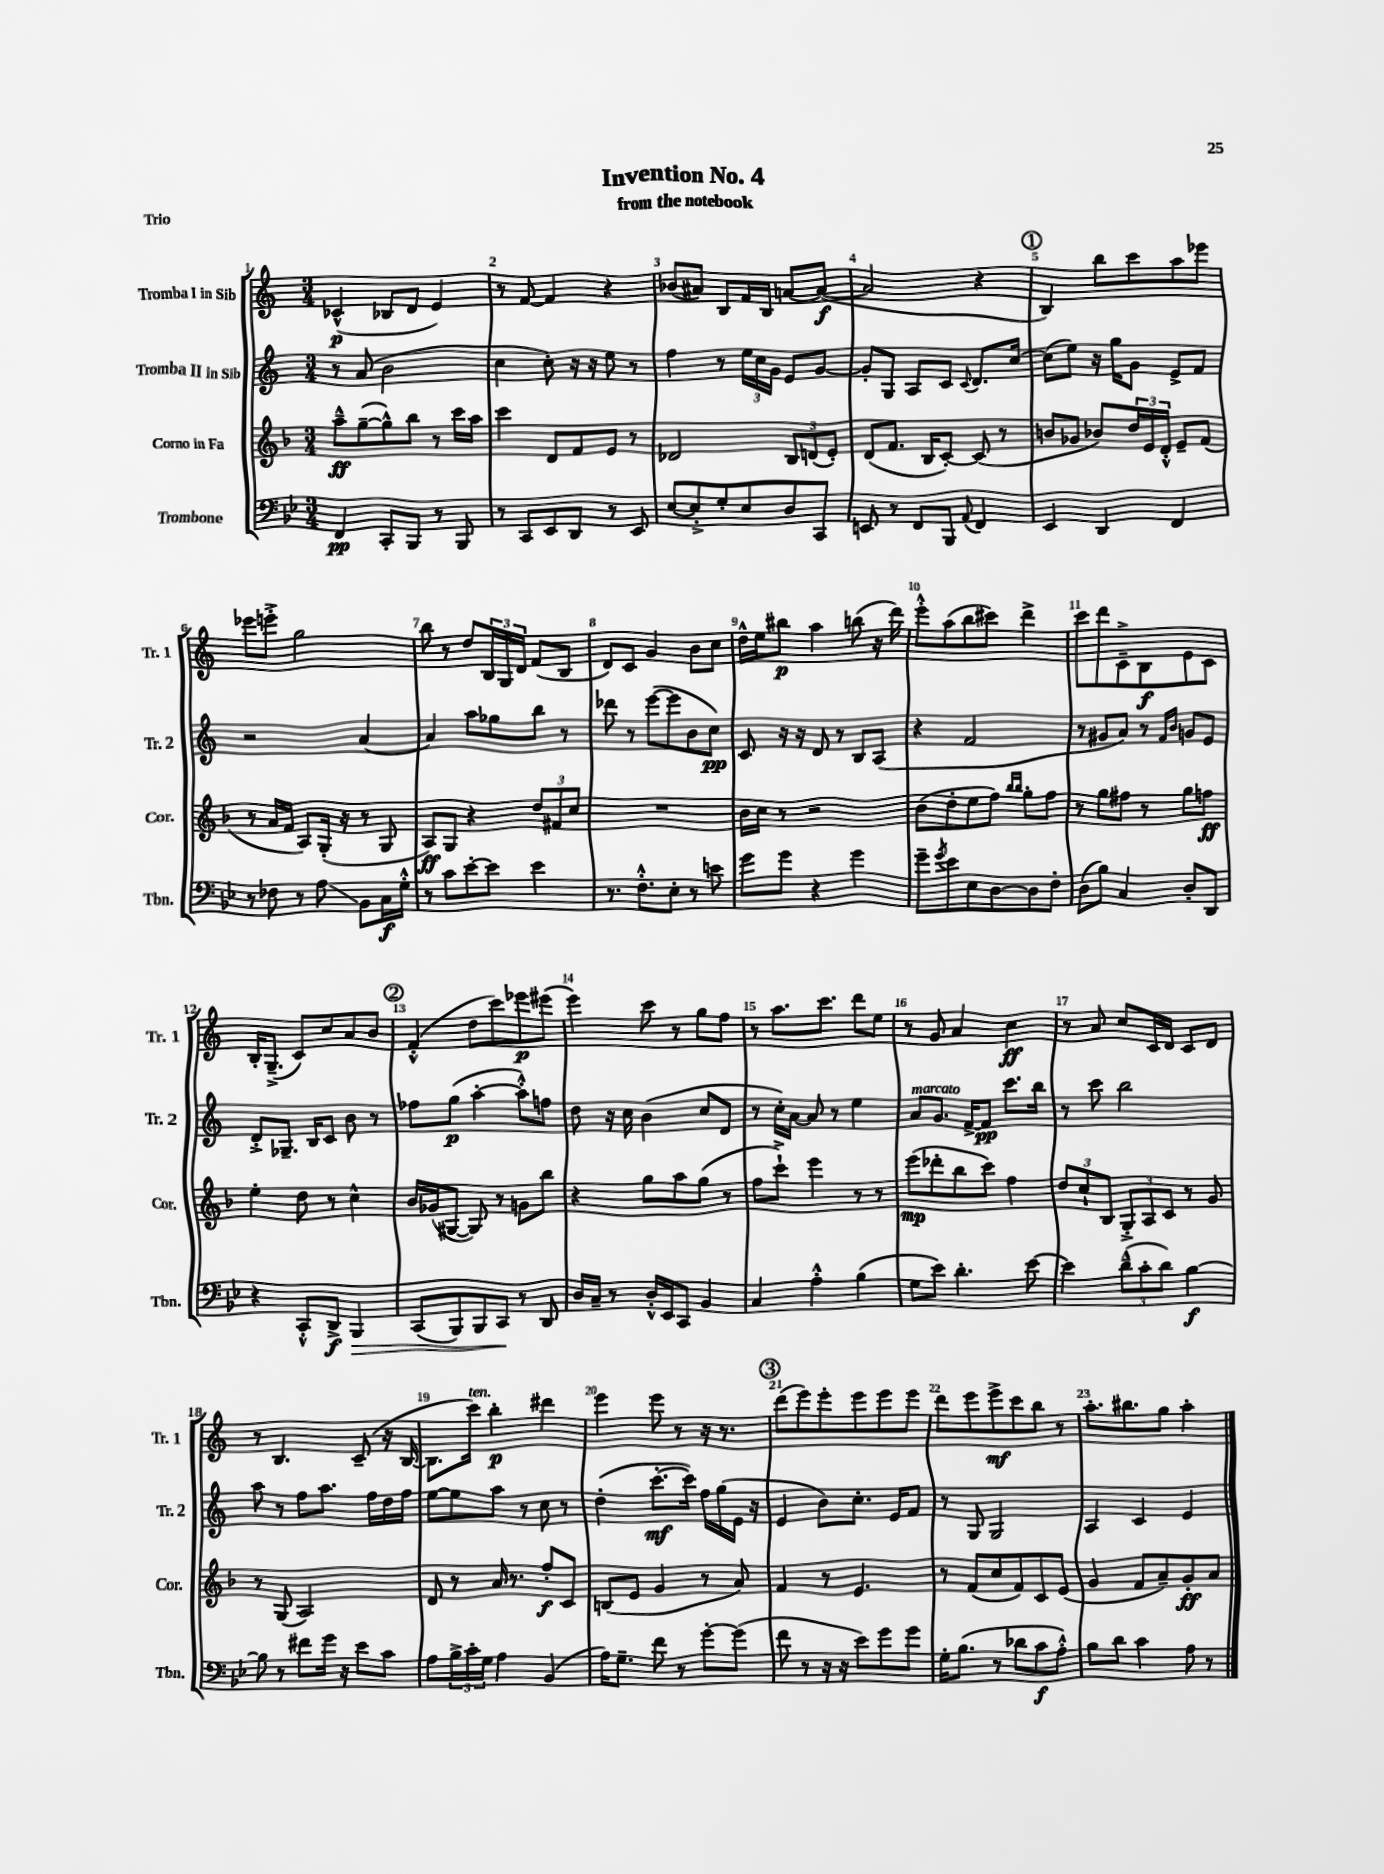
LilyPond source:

\header { title = "Invention No. 4" subtitle = "from the notebook" piece = "Trio" }
<<
\new StaffGroup <<
\new Staff = "s0" \with { instrumentName = "Tromba I in Sib" shortInstrumentName = "Tr. 1" } {
    \clef treble \key c \major \numericTimeSignature \time 3/4
    ces'4-^\p( bes8 d'8 e'4) |
    r8 f'8~ f'4 r4 |
    bes'8( ais'8) b8 f'16 b16 a'8~ a'8~\f( |
    a'2 r4 |
    \mark \markup { \circle "1" } b4) b''8 c'''8 a''8 ees'''8 |
    ees'''8 e'''8-.-> g''2 |
    b''8 r8 d''8 \tuplet 3/2 { b16 g16 d'16 } f'8( b8 |
    d'8) c'8 g'4 b'8 c''8 |
    d''16-^ e''16 bis''8\p a''4 b''8( r16 d'''16) |
    e'''8-.-^ a''8( b''8 cis'''8) d'''4-> |
    c'''8 d'''8 c'8---> b8\f e'8 c'8 |
    b16-. g8.--->( c'8) c''8 a'8 b'8 |
    \mark \markup { \circle "2" } f'4-.-^( d''8 c'''8) ees'''8\p eis'''8( |
    e'''4) c'''8 r8 g''8 f''8 |
    r8 a''8. c'''8. d'''8 e''8 |
    r8 g'8 a'4 c''4\ff |
    r8 a'8 c''8 c'16 d'16 c'8 d'8 |
    r8 b4. c'8--( r16 b16~ |
    b8. c'''16^\markup { \italic "ten." }) b''4-.\p dis'''4 |
    e'''4 e'''8 r8 r16 r8. |
    \mark \markup { \circle "3" } d'''8( e'''8) e'''8-. e'''8 e'''8 e'''8 |
    d'''8 e'''8 e'''8->\mf c'''8 b''8 r8 |
    a''8.-. bis''8. g''8 a''4-. \bar "|." |
}
\new Staff = "s1" \with { instrumentName = "Tromba II in Sib" shortInstrumentName = "Tr. 2" } {
    \clef treble \key c \major \numericTimeSignature \time 3/4
    r8 a'8( b'2 |
    c''4 c''8-.) r16 r16 e''8 r8 |
    f''4 r8 \tuplet 3/2 { e''16 c''16 g'16 } e'8 g'8~ |
    g'8-. g8 a8 c'8 \appoggiatura { c'8 } d'8. c''16~ |
    \mark \markup { \circle "1" } c''8( e''8) r16 g''16 g'8 e'8-> f'8 |
    r2 a'4~ |
    a'4 a''8 ges''8 b''8 r8 |
    des'''8 r8 e'''8~( e'''8 b'8 c''8\pp) |
    c'8 r16 r16 d'8 r8 b8 a8( |
    r4 f'2 |
    r8 gis'8 a'8) r8 \grace { f'16 b'16 } g'8 e'8 |
    d'8-.-> ges8.-- b16 c'8 b'8 r8 |
    \mark \markup { \circle "2" } fes''8 g''8\p( a''4~-. a''8-.-^) f''8 |
    d''8 r16 c''16 b'4( c''8 d'8 |
    r8 c''16-.) a'16~ a'8 r8 e''4 |
    a'8^\markup { \italic "marcato" } g'8. f'16~-> f'8\pp c'''8. b''16 |
    r8 c'''8 b''2 |
    a''8 r8 f''8 a''8. f''16 d''16 f''16 |
    e''8~ e''8 a''8 r8 c''8 r8 |
    d''4-.( c'''8.~-.\mf c'''16) f''16 g''16( e'16 r16 |
    \mark \markup { \circle "3" } e'4 b'8) c''8.-. e'16 f'8 |
    r8 g8 g2 |
    a4 c'4 e'4 \bar "|." |
}
\new Staff = "s2" \with { instrumentName = "Corno in Fa" shortInstrumentName = "Cor." } {
    \clef treble \key f \major \numericTimeSignature \time 3/4
    a''8---^\ff g''8~--( g''8-^) bes''8 r8 c'''16 a''16 |
    c'''4 d'8 f'8 e'8 r8 |
    des'2 \tuplet 3/2 { bes8 d'8( e'8-.) } |
    d'8( f'8. bes16 c'8~-.) c'8( r8 |
    \mark \markup { \circle "1" } b'8 ges'8 bes'8) \tuplet 3/2 { d''16 e'16 d'16-.-^ } e'8-- f'8( |
    r8 a'16 f'16 a8) g16-.( r16 r8 g8 |
    a8\ff) g8 r4 \tuplet 3/2 { d''8 fis'8 c''8 } |
    R2. |
    bes'16 c''16 r8 r2 |
    bes'8( d''8-. e''8 f''8) \grace { bes''16 bes''16 } g''8-. f''8 |
    r8 g''8 fis''8 r8 g''8 f''8\ff |
    e''4-. d''8 r8 c''4-^ |
    \mark \markup { \circle "2" } bes'16 ges'16( gis8~ gis8) r8 g'8 bes''8 |
    r4 g''8 a''8 g''8( r8 |
    f''8 c'''8-!->) e'''4 r8 r8 |
    e'''8\mp( des'''8-. bes''8 c'''8) f''4 |
    \tuplet 3/2 { d''8 c''8-! bes8 } \tuplet 3/2 { g8-.-> a8 c'8 } r8 g'8 |
    r8 g8( a2) |
    d'8 r8 a'16 r8. f''8-.\f c'8 |
    b8( e'8 g'4 r8 a'8) |
    \mark \markup { \circle "3" } f'4 r8 e'4. |
    r8 f'8( c''8 f'8) c'8 e'8( |
    g'4 f'8 a'8--) g'8-.\ff a'8 \bar "|." |
}
\new Staff = "s3" \with { instrumentName = "Trombone" shortInstrumentName = "Tbn." } {
    \clef bass \key bes \major \numericTimeSignature \time 3/4
    f,4\pp c,8-. bes,,8 r8 bes,,8 |
    r8 c,8 ees,8 d,8 r8 ees,8 |
    ees8~ ees8-.-> g8-. ees8 d8 c,8 |
    e,8 r8 f,8 bes,,8 \appoggiatura { a,8 } f,4 |
    \mark \markup { \circle "1" } ees,4 d,4 f,4 |
    r8 fes8 r8 a8\glissando bes,8 c16\f g16-.-^ |
    r8 c'8 ees'8~-. ees'8 ees'4 |
    r8. f8.-.-^ ees8-. r8 e'8 |
    g'8 g'8 r4 g'4 |
    g'8-- \acciaccatura { g'8 } ees'8 ees8 d8~ d8 f8-. |
    d8( bes8) c4 d8-. d,8 |
    r4 c,8-.-^ d,8->\f bes,,4\> |
    \mark \markup { \circle "2" } c,8( bes,,8) bes,,8 c,8\! r8 d,8 |
    d16 c16-- r8 d16-.-^ ees,16 c,8 bes,4 |
    c4 a4-.-^ bes4( |
    g8 ees'8) d'4.-. ees'8~ |
    ees'4 \tuplet 3/2 { d'8---^( c'8-. d'8) } bes4~\f |
    bes8 r8 fis'8 g'16 r16 ees'8 c'8 |
    a8 \tuplet 3/2 { bes16-> c'16-. g16 } a4 bes,4( |
    a16) g8.-- f'8 r8 g'8~-. g'8( |
    \mark \markup { \circle "3" } f'8 r8 r16 r16 ees'8) g'8 g'8 |
    g16-. bes8.( r8 des'8 c'8\f a8-.-^) |
    bes8 d'8 c'4 a8 r8 \bar "|." |
}
>>
>>
\layout { \context { \Score \override BarNumber.break-visibility = ##(#f #t #t) barNumberVisibility = #all-bar-numbers-visible } }
